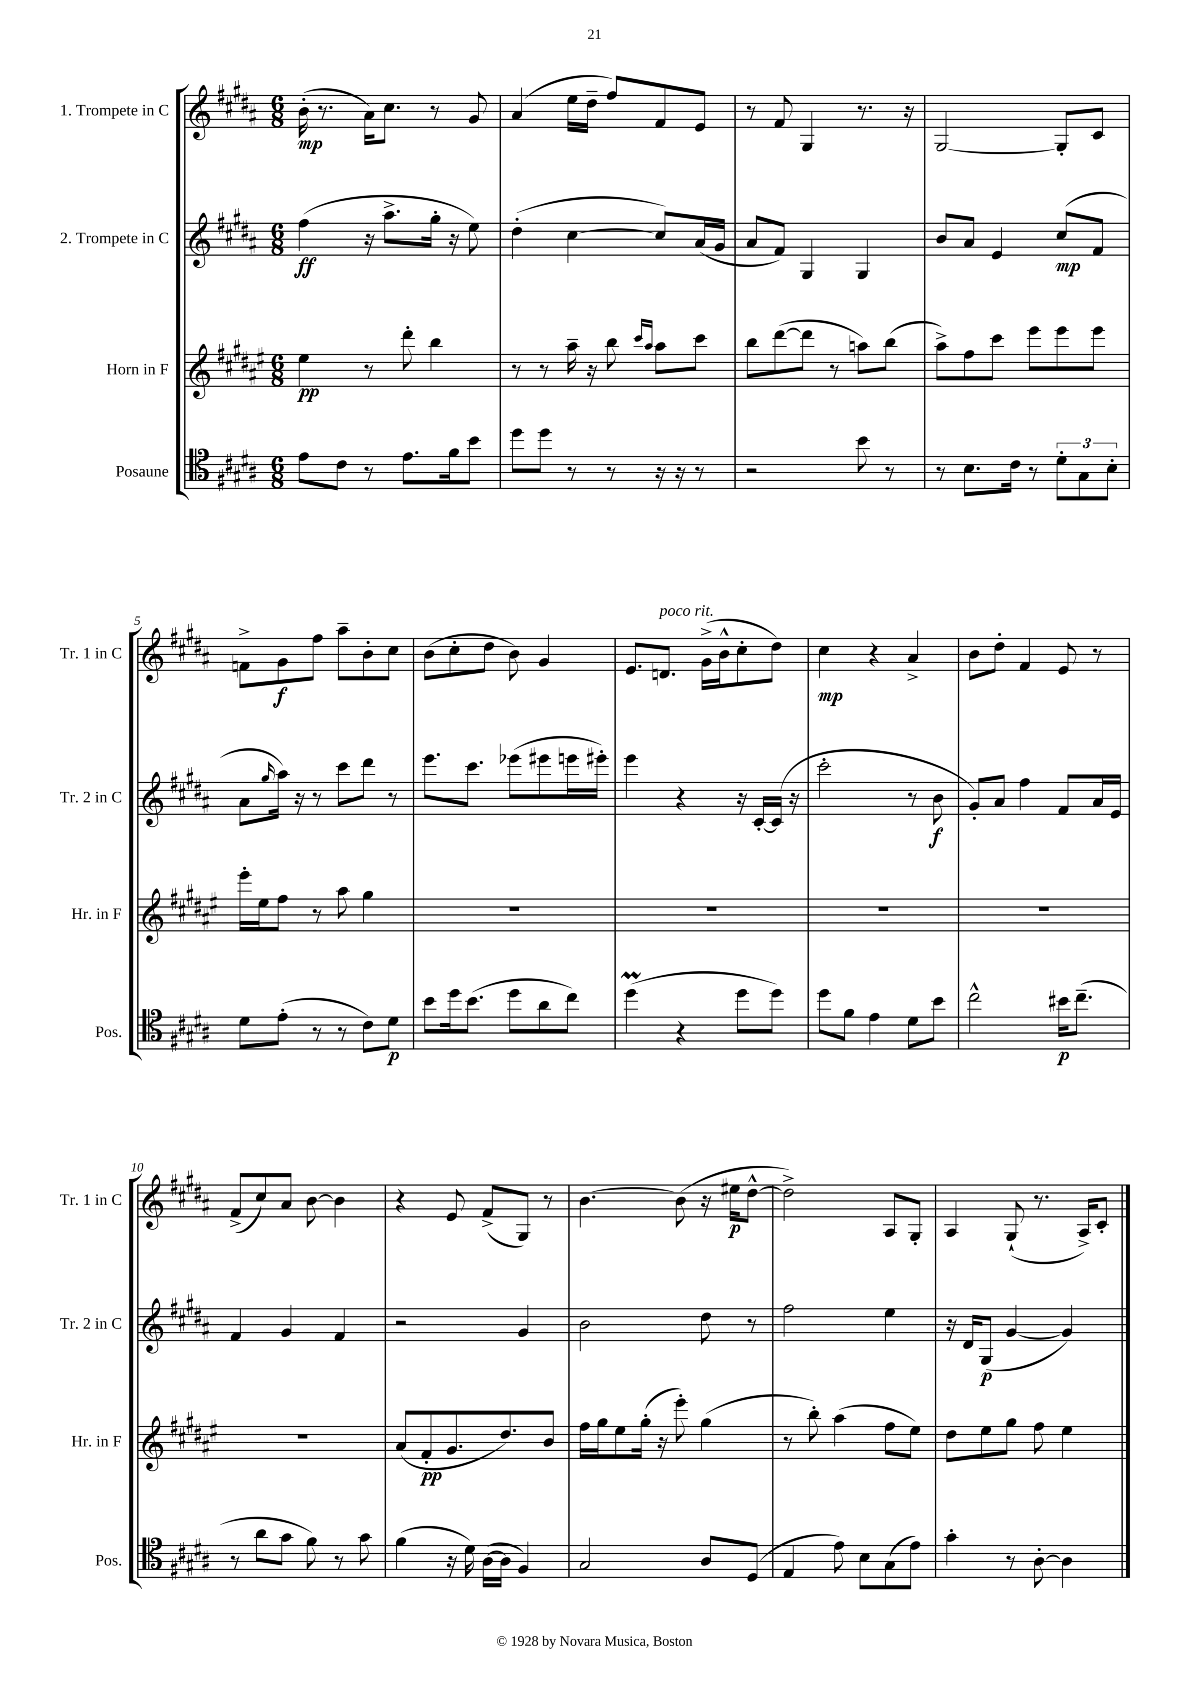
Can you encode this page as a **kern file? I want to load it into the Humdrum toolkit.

**kern	**dynam	**kern	**dynam	**kern	**dynam	**kern	**dynam
*part4	*part4	*part3	*part3	*part2	*part2	*part1	*part1
*staff4	*staff4	*staff3	*staff3	*staff2	*staff2	*staff1	*staff1
*I"Posaune	*	*I"Horn in F	*	*I"2. Trompete in C	*	*I"1. Trompete in C	*
*I'Pos.	*	*I'Hr. in F	*	*I'Tr. 2 in C	*	*I'Tr. 1 in C	*
*clefC4	*	*clefG2	*	*clefG2	*	*clefG2	*
*k[f#c#g#d#a#]	*	*k[f#c#g#d#a#e#]	*	*k[f#c#g#d#a#]	*	*k[f#c#g#d#a#]	*
*M6/8	*	*M6/8	*	*M6/8	*	*M6/8	*
=1	=1	=1	=1	=1	=1	=1	=1
8e\L	.	4ee#\	pp	(4ff#\	ff	(16b'\	mp
.	.	.	.	.	.	8.r	.
8c#\J	.	.	.	.	.	.	.
8r	.	8r	.	16r	.	16a#\KL)	.
.	.	.	.	8.aa#^\L	.	8.cc#\J	.
8.e\L	.	8ddd#'\	.	.	.	.	.
.	.	4bb\	.	16gg#'\Jk	.	8r	.
16f#\k	.	.	.	16r	.	.	.
8b\J	.	.	.	8ee\)	.	8g#/	.
=2	=2	=2	=2	=2	=2	=2	=2
8dd#\L	.	8r	.	(4dd#'\	.	(4a#/	.
8dd#\J	.	8r	.	.	.	.	.
8r	.	16aa#~\	.	[4cc#\	.	16ee\LL	.
.	.	16r	.	.	.	16dd#~\JJ	.
8r	.	8bb\	.	.	.	8ff#/L)	.
.	.	16qqccc#/LL	.	.	.	.	.
.	.	16qqaa#/JJ	.	.	.	.	.
16r	.	8aa#\L	.	8cc#/L])	.	8f#/	.
16r	.	.	.	.	.	.	.
8r	.	8ccc#\J	.	(16a#/L	.	8e/J	.
.	.	.	.	16g#/JJ	.	.	.
=3	=3	=3	=3	=3	=3	=3	=3
2r	.	8bb\L	.	8a#/L	.	8r	.
.	.	([8ddd#\	.	8f#/J)	.	8f#/	.
.	.	8ddd#\J]	.	4G#/	.	4G#/	.
.	.	8r	.	.	.	.	.
8b\	.	8aan\L)	.	4G#/	.	8.r	.
8r	.	(8bb\J	.	.	.	.	.
.	.	.	.	.	.	16r	.
=4	=4	=4	=4	=4	=4	=4	=4
8r	.	8aa#^\L)	.	8b/L	.	[2G#/	.
8.B\L	.	8ff#\	.	8a#/J	.	.	.
.	.	8ccc#\J	.	4e/	.	.	.
16c#\Jk	.	.	.	.	.	.	.
8r	.	8eee#\L	.	.	.	.	.
12d#'\L	.	8eee#\	.	(8cc#/L	mp	8G#'/L]	.
12G#\	.	.	.	.	.	.	.
.	.	8eee#\J	.	8f#/J	.	8c#/J	.
12B'\J	.	.	.	.	.	.	.
!!LO:LB:g=z
=5	=5	=5	=5	=5	=5	=5	=5
8d#\L	.	16eee#'\LL	.	8a#\L	.	8fn^\L	.
.	.	16ee#\J	.	.	.	.	.
.	.	.	.	16qqgg#/	.	.	.
(8e'\J	.	8ff#\J	.	16aa#\Jk)	.	8g#\	f
.	.	.	.	16r	.	.	.
8r	.	8r	.	8r	.	8ff#\J	.
8r	.	8aa#\	.	8ccc#\L	.	8aa#~\L	.
8c#\L)	.	4gg#\	.	8ddd#\J	.	8b'\	.
8d#\J	p	.	.	8r	.	8cc#\J	.
=6	=6	=6	=6	=6	=6	=6	=6
8b\L	.	2.r	.	8.eee\L	.	(8b\L	.
16dd#\k	.	.	.	.	.	8cc#'\	.
(8.b\J	.	.	.	8.ccc#\J	.	.	.
.	.	.	.	.	.	8dd#\J	.
8dd#\L	.	.	.	(8eee-X\L	.	8b\)	.
8a#\	.	.	.	8eee#X\	.	4g#/	.
8cc#\J)	.	.	.	16eeen\L	.	.	.
.	.	.	.	16eee#X'\JJ)	.	.	.
=7	=7	=7	=7	=7	=7	=7	=7
(4dd#m\	.	2.r	.	4eee\	.	8.e/L	.
!	!	!	!	!	!	!LO:TX:a:i:t=poco rit.	!
.	.	.	.	.	.	8.dn/J	.
4r	.	.	.	4r	.	.	.
.	.	.	.	.	.	(16g#^\LL	.
.	.	.	.	.	.	16b^^\J	.
8dd#\L	.	.	.	16r	.	8cc#'\	.
.	.	.	.	[16c#'/LL	.	.	.
8dd#\J)	.	.	.	(16c#/JJ]	.	8dd#\J)	.
.	.	.	.	16r	.	.	.
=8	=8	=8	=8	=8	=8	=8	=8
8dd#\L	.	2.r	.	2ccc#'\	.	4cc#\	mp
8f#\J	.	.	.	.	.	.	.
4e\	.	.	.	.	.	4r	.
8d#\L	.	.	.	8r	.	4a#^/	.
8b\J	.	.	.	8b\	f	.	.
=9	=9	=9	=9	=9	=9	=9	=9
2cc#^^\	.	2.r	.	8g#'/L)	.	8b\L	.
.	.	.	.	8a#/J	.	8dd#'\J	.
.	.	.	.	4ff#\	.	4f#/	.
16b#X\KL	p	.	.	8f#/L	.	8e/	.
(8.cc#~\J	.	.	.	.	.	.	.
.	.	.	.	16a#/L	.	8r	.
.	.	.	.	16e/JJ	.	.	.
!!LO:LB:g=z
=10	=10	=10	=10	=10	=10	=10	=10
8r	.	2.r	.	4f#/	.	(8f#^/L	.
8a#\L	.	.	.	.	.	8cc#/)	.
8g#\J	.	.	.	4g#/	.	8a#/J	.
8f#\)	.	.	.	.	.	[8b\	.
8r	.	.	.	4f#/	.	4b\]	.
8g#\	.	.	.	.	.	.	.
=11	=11	=11	=11	=11	=11	=11	=11
(4f#\	.	(8a#/L	.	2r	.	4r	.
.	.	8f#'/	pp	.	.	.	.
16r	.	8.g#/	.	.	.	8e/	.
16d#\)	.	.	.	.	.	.	.
([16A#\LL	.	.	.	.	.	(8f#^/L	.
16A#\JJ]	.	8.dd#/)	.	.	.	.	.
4F#/)	.	.	.	4g#/	.	8G#/J)	.
.	.	8b/J	.	.	.	8r	.
=12	=12	=12	=12	=12	=12	=12	=12
2G#/	.	16ff#\LL	.	2b\	.	[4.b\	.
.	.	16gg#\J	.	.	.	.	.
.	.	8ee#\	.	.	.	.	.
.	.	(16gg#'\Jk	.	.	.	.	.
.	.	16r	.	.	.	.	.
.	.	8eee#'\)	.	.	.	(8b\]	.
8A#/L	.	(4gg#\	.	8dd#\	.	16r	.
.	.	.	.	.	.	16ee#X\KL	p
(8D#/J	.	.	.	8r	.	[8dd#^^\J	.
=13	=13	=13	=13	=13	=13	=13	=13
4E/	.	8r	.	2ff#\	.	2dd#^\])	.
.	.	8bb'\)	.	.	.	.	.
8e\)	.	(4aa#\	.	.	.	.	.
8B\L	.	.	.	.	.	.	.
(8G#\	.	8ff#\L	.	4ee\	.	8A#/L	.
8e\J)	.	8ee#\J)	.	.	.	8G#'/J	.
=14	=14	=14	=14	=14	=14	=14	=14
4g#'\	.	8dd#\L	.	16r	.	4A#/	.
.	.	.	.	16d#/KL	.	.	.
.	.	8ee#\	.	(8G#/J	p	.	.
8r	.	8gg#\J	.	[4g#/	.	(8G#`/	.
[8A#'\	.	8ff#\	.	.	.	8.r	.
4A#\]	.	4ee#\	.	4g#/])	.	.	.
.	.	.	.	.	.	16A#^/KL)	.
.	.	.	.	.	.	8c#'/J	.
==	==	==	==	==	==	==	==
*-	*-	*-	*-	*-	*-	*-	*-
